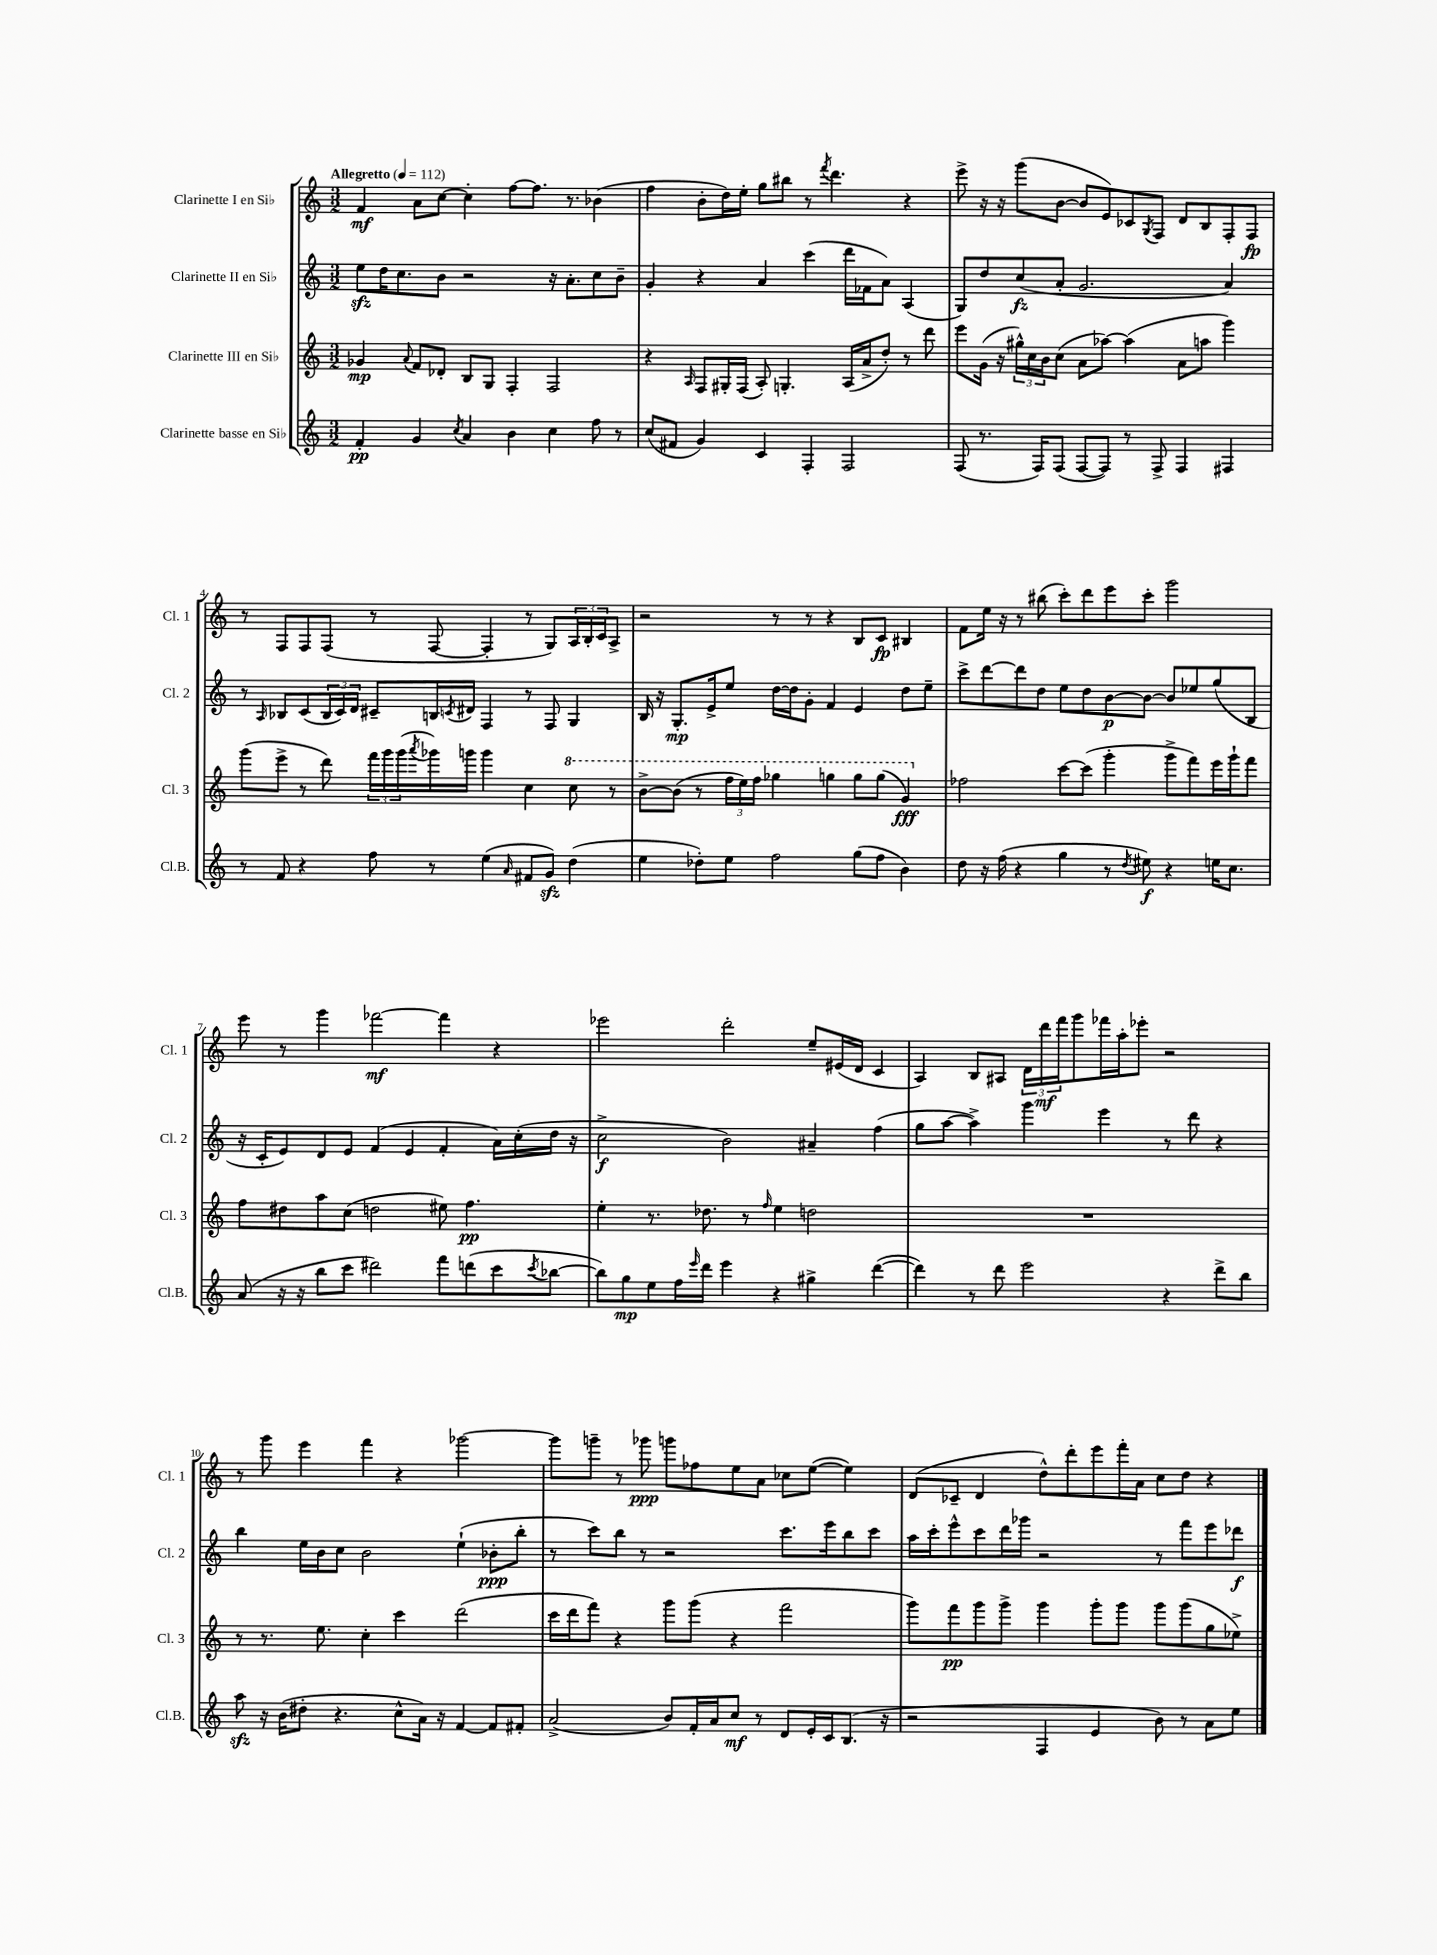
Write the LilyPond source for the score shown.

<<
\new StaffGroup <<
\new Staff = "s0" \with { instrumentName = "Clarinette I en Sib" shortInstrumentName = "Cl. 1" } {
    \clef treble \key c \major \numericTimeSignature \time 3/2 \tempo "Allegretto" 4 = 112
    f'4\mf a'8 c''8~ c''4-. f''8~ f''8. r8. bes'4( |
    f''4 b'8-. d''16) e''16-. g''8 bis''8 r8 \acciaccatura { f'''8 } d'''4. r4 |
    e'''8-> r16 r16 g'''8( b'8~ b'8 e'8) ces'8 \acciaccatura { g8 } f8 d'8 b8 f8-. f8\fp |
    r8 f8 f8 f8( r8 f8~ f4-. r8 g8) \tuplet 3/2 { a16 b16-. c'16 } a8-> |
    r2 r8 r8 r4 b8 c'8\fp bis4 |
    f'8 e''16 r16 r8 bis''8( c'''8-.) d'''8 e'''8 c'''8-. g'''2 |
    e'''8 r8 g'''4 fes'''2~\mf fes'''4 r4 |
    ees'''2 d'''2-. e''8-- eis'16( d'16 c'4 |
    a4) b8 ais8 \tuplet 3/2 { d'16 d'''16\mf f'''16 } g'''8 fes'''16 a''16-. ees'''8-. r2 |
    r8 g'''8 e'''4 f'''4 r4 ges'''2~ |
    ges'''8 g'''8-- r8 ges'''8\ppp g'''8 fes''8 e''8 a'8 ces''8 e''8~( e''4) |
    d'8( ces'8-- d'4 d''8-^) d'''8-. e'''8 f'''16-. a'16 c''8 d''8 r4 \bar "|." |
}
\new Staff = "s1" \with { instrumentName = "Clarinette II en Sib" shortInstrumentName = "Cl. 2" } {
    \clef treble \key c \major \numericTimeSignature \time 3/2
    e''8\sfz d''16 c''8. b'8 r2 r16 a'8.-. c''8 b'8-- |
    g'4-. r4 a'4 c'''4( d'''16 fes'16 a'8) a4( |
    g8) d''8 c''8\fz( a'8-. g'2. a'4) |
    r8 \grace { a16 } bes8 c'8( \tuplet 3/2 { bes16 c'16) d'16 } cis'8-- b16 \acciaccatura { c'8 } dis'16 f4 r8 f8 g4 |
    b16 r16 g8.-.\mp e'16-> e''8 d''16~ d''16 g'8-. f'4 e'4 d''8 e''8-- |
    c'''8-> d'''8~ d'''8 d''8 e''8 d''8 b'8~\p b'8~ b'8 ees''8 g''8( b8 |
    r16 c'16-. e'8) d'8 e'8 f'4( e'4 f'4-. a'16) c''16-.( d''16 r16 |
    c''2->\f b'2) ais'4-- f''4( |
    g''8 a''8~ a''4->) g'''4 e'''4 r8 d'''8 r4 |
    b''4 e''16 b'16 c''8 b'2 e''4-!( bes'8-.\ppp b''8-. |
    r8 c'''8) b''8 r8 r2 c'''8. e'''16 b''8 c'''8 |
    a''16 c'''16-. e'''8-^ c'''8 d'''16 ges'''16 r2 r8 f'''8 e'''8 des'''8\f \bar "|." |
}
\new Staff = "s2" \with { instrumentName = "Clarinette III en Sib" shortInstrumentName = "Cl. 3" } {
    \clef treble \key c \major \numericTimeSignature \time 3/2
    ges'4\mp \appoggiatura { a'8 } f'8 des'8-. b8 g8 f4-. f2 |
    r4 \grace { a16 } f8 gis16-. f16( a8-.) g4.-. a16( a'16-> d''8-.) r8 d'''8 |
    e'''8 g'16( r16 \tuplet 3/2 { gis''16-^) c''16 b'16 } c''8( a'8 aes''8~) aes''4( a'8 a''8 g'''4) |
    g'''8( e'''8-> r8 d'''8) \tuplet 3/2 { f'''16 g'''16 g'''16( } \acciaccatura { a'''8 } ges'''16) g'''16 g'''4 c''4 \ottava #1 c'''8 r8 |
    b''8~-> b''8( r8 \tuplet 3/2 { f'''16 e'''16) f'''16 } ges'''4 g'''4 g'''8 g'''8( g''4\fff) \ottava #0 |
    fes''2 c'''8~ c'''8( g'''4-. g'''8-> f'''8) e'''16 g'''16-! f'''8 |
    f''8 dis''8 a''8 c''8( d''2 eis''8) f''4.\pp |
    e''4-. r8. des''8. r8 \grace { f''16 } e''4 d''2 |
    R1. |
    r8 r8. e''8. c''4-. c'''4 d'''2( |
    c'''16 d'''16 f'''8) r4 g'''8 g'''8( r4 f'''2 |
    g'''8) f'''8\pp g'''8 g'''8-> g'''4 g'''8-. g'''8 g'''8 g'''8( g''8 ees''8->) \bar "|." |
}
\new Staff = "s3" \with { instrumentName = "Clarinette basse en Sib" shortInstrumentName = "Cl.B." } {
    \clef treble \key c \major \numericTimeSignature \time 3/2
    f'4-.\pp g'4 \acciaccatura { c''8 } a'4 b'4 c''4 f''8 r8 |
    c''8( fis'8 g'4) c'4 f4-. f2 |
    f8( r8. f16) f8( f8~ f8) r8 f8-> f4 fis4 |
    r8 f'8 r4 f''8 r8 e''4( \grace { a'16 } fis'8 g'8\sfz) d''4( |
    e''4 des''8-.) e''8 f''2 g''8( f''8 b'4) |
    d''8 r16 f''16( r4 g''4 r8 \acciaccatura { d''8 } eis''8\f) r4 e''16 c''8. |
    a'8( r16 r16 b''8 c'''8 dis'''2) f'''8 d'''8( c'''8 \acciaccatura { c'''8 } bes''8~ |
    bes''8) g''8\mp e''8 f''16 \grace { e'''16 } d'''16 e'''4 r4 gis''4-> d'''4~( |
    d'''4) r8 d'''8 e'''2 r4 d'''8-> b''8 |
    a''8\sfz r16 b'16( dis''8-. r4. c''8-^ a'16) r16 f'4~ f'8 fis'8-. |
    a'2->( b'8) f'16-. a'16 c''8\mf r8 d'8 e'16-. c'16 b8.( r16 |
    r2 f4 e'4 b'8) r8 a'8 e''8 \bar "|." |
}
>>
>>
